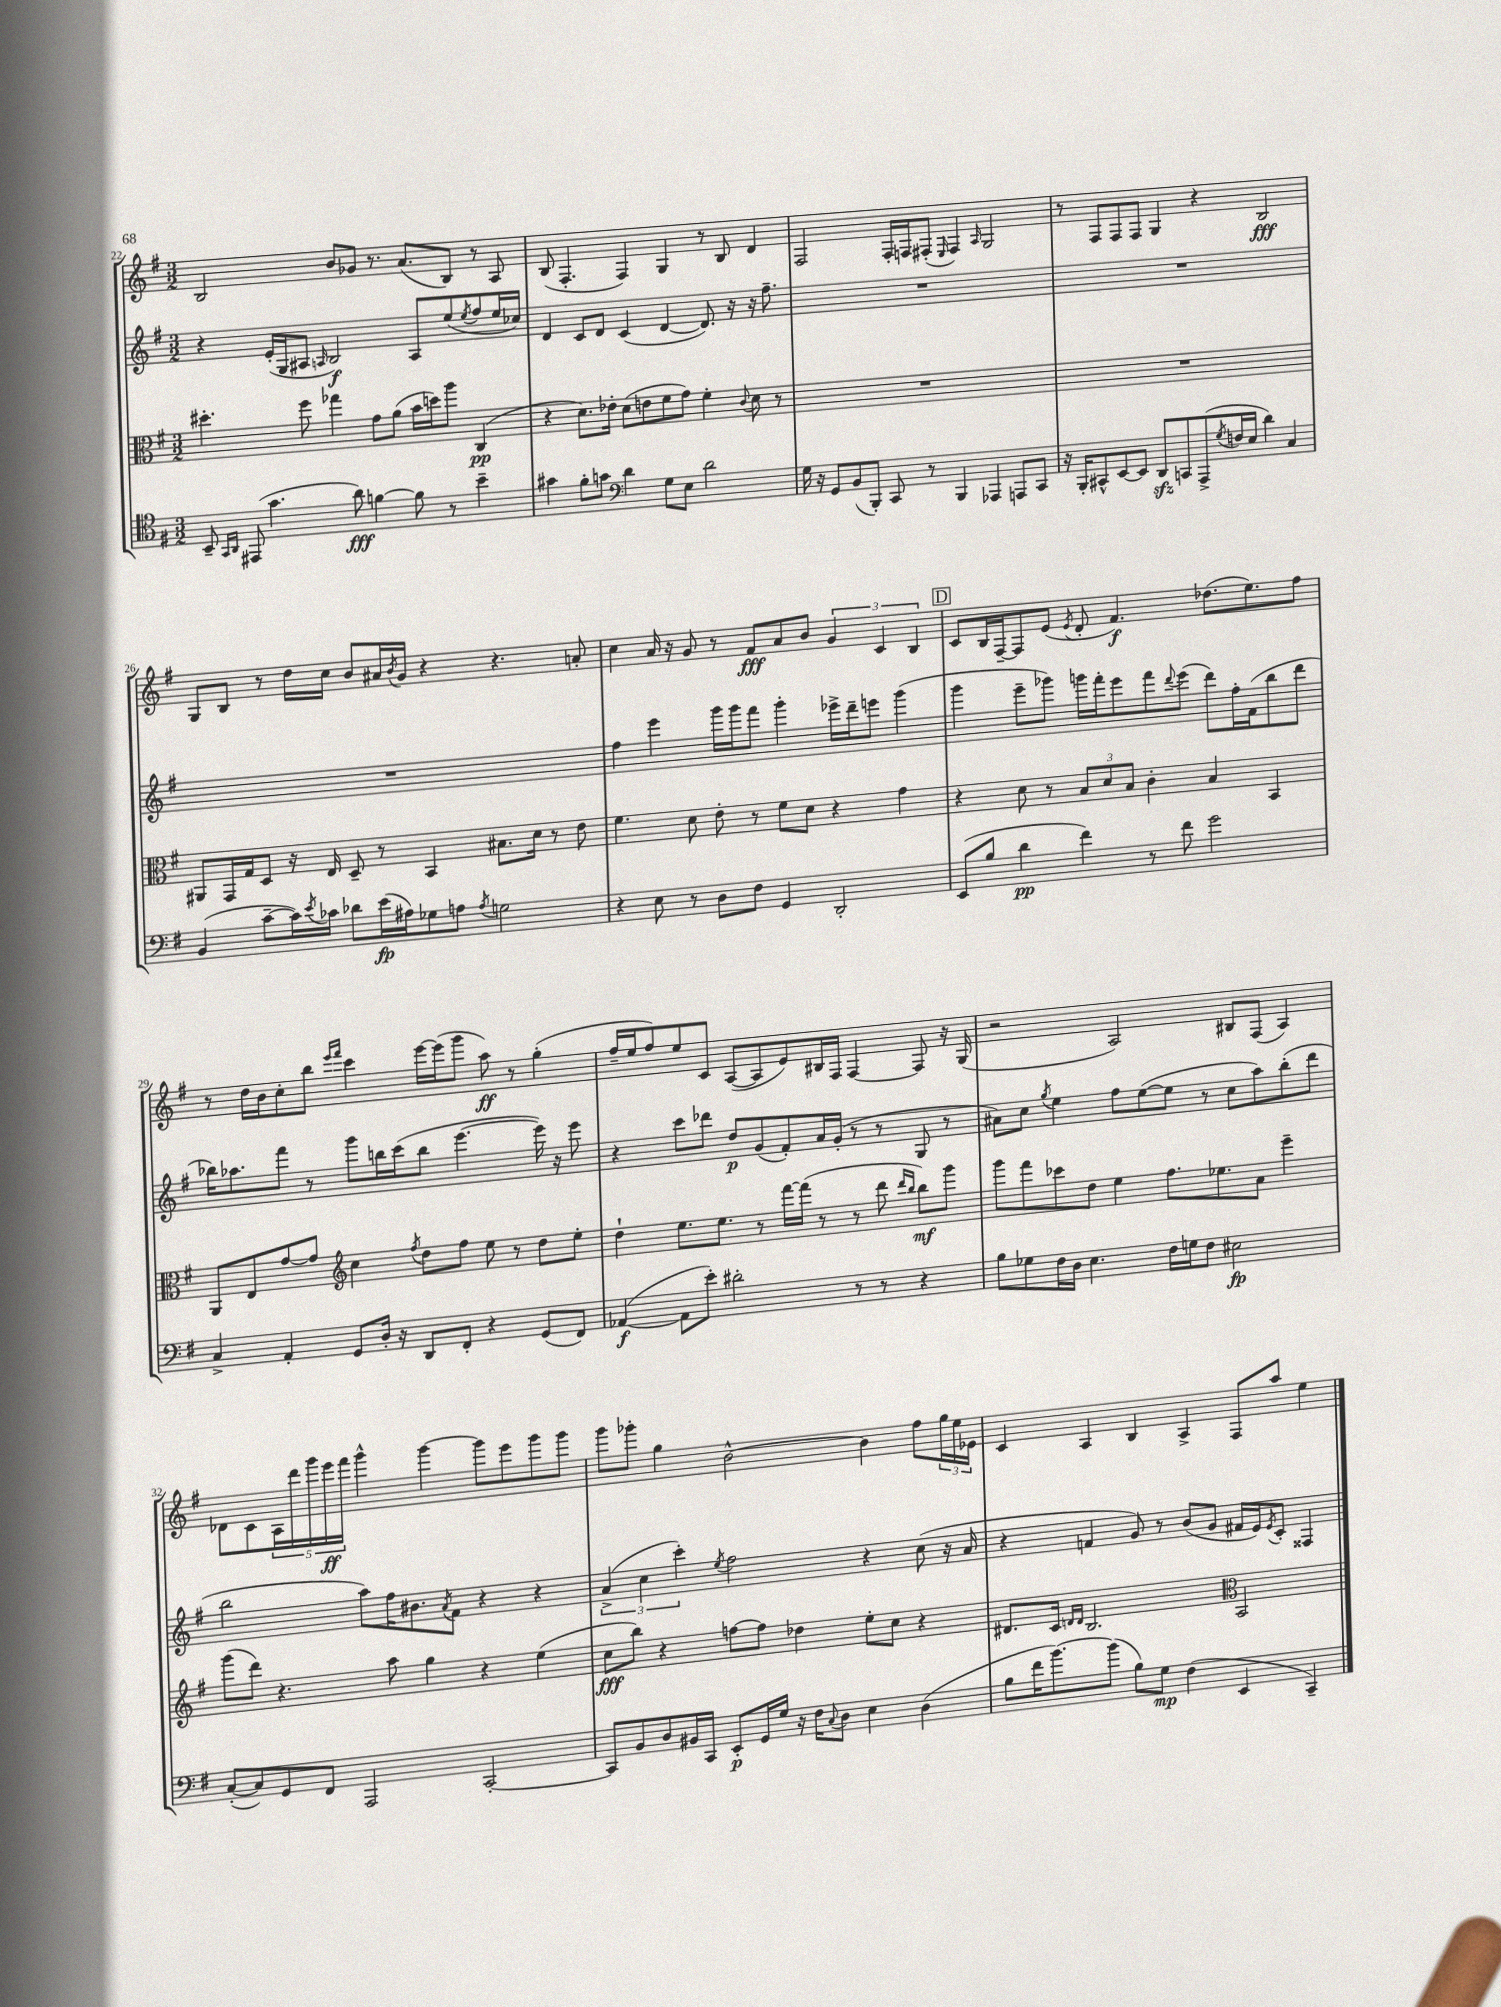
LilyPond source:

<<
\new StaffGroup <<
\new Staff = "s0" {
    \clef treble \key g \major \numericTimeSignature \time 3/2
    b2 b'8 ges'8 r8. a'8.( b8) r8 a8 |
    b8( fis4.-. fis4) g4 r8 b8 d'4 |
    fis2 fis16-. f16 fis8-.( \grace { e16 } fis4) \grace { a16 } g2 |
    r8 fis8 fis8 fis8 g4 r4 b2\fff |
    g8 b8 r8 d''16 c''16 b'8 ais'16 \acciaccatura { b'8 } g'16 r4 r4. a'8-. |
    c''4 a'16 r16 g'8 r8 fis'8\fff a'8 b'8 \tuplet 3/2 { g'4 c'4 b4 } |
    \mark \markup { \box "D" } c'8 b16 fis16~-- fis8 e'8( \acciaccatura { e'8 } d'8-. fis'4.\f) des''8.( e''8.) fis''8 |
    r8 d''16 b'16 c''8-. b''8 \grace { e'''16 fis'''16 } c'''4 e'''16~ e'''16( g'''8 a''8\ff) r8 g''4-.( |
    fis''16-- e''16 fis''8) e''8 c'8 a8~( a8 e'8) bis16 fis16 fis4~ fis8 r16 g16( |
    r2 a2) bis8 fis8( a4) |
    des'8 c'8 \tuplet 5/4 { a16 d'''16 g'''16 e'''16\ff fis'''16 } g'''4-^ g'''4~ g'''8 e'''8 g'''8 g'''8 |
    g'''8 ges'''8-. g''4 b'2~-^ b'4 fis''8 \tuplet 3/2 { g''16 e''16 ees'16 } |
    c'4 a4 b4 a4-> fis8 a''8 e''4 \bar "|." |
}
\new Staff = "s1" {
    \clef treble \key g \major \numericTimeSignature \time 3/2
    r4 e'16-.( g16 ais8 \grace { a16 } b2\f) a8 e''8( \acciaccatura { e''8 } fis''8 e''16 ces''16) |
    d'4 c'8 d'8 c'4( d'4~ d'8.) r16 r16 fis''8.-- |
    R1. |
    R1. |
    R1. |
    fis''4 e'''4 g'''16 g'''16 fis'''8 g'''4-. ees'''16-> d'''16-- e'''8 g'''4( |
    \mark \markup { \box "D" } g'''4 e'''8-- ges'''8) g'''16 fis'''16-. e'''8 fis'''8 \appoggiatura { d'''8 } e'''8( d'''8) fis''16-. fis'16( b''8 d'''8 |
    bes''16) aes''8. fis'''8 r8 g'''8 b''16 c'''16( b''8 e'''4.~ e'''16) r16 e'''8 |
    r4 c'''8 des'''8 d''8\p g'8( fis'8-.) a'16 g'16-.( r8 r8 g8 r8 |
    ais'8) c''8 \acciaccatura { g''8 } e''4 fis''8 e''8~( e''8 r8 c''8 a''8) b''8-.( d'''8 |
    b''2 a''8) fis''16 bis'8. \acciaccatura { a'8 } fis'8 r4 r4 |
    \tuplet 3/2 { a'4->( c''4 c'''4-.) } \acciaccatura { e''8 } fis''2 r4 c''8( r16 a'16 |
    r4 f'4 g'8) r8 b'8( g'8 fis'16 e'16) \acciaccatura { e'8 } c'8-. fisis4 \bar "|." |
}
\new Staff = "s2" {
    \clef alto \key g \major \numericTimeSignature \time 3/2
    dis''4.-. fis''8 ges''4 g'8 a'8( b'16 d''16) a''8 c4\pp( |
    r4 d'8.) ees'16-. d'8( e'8 fis'8 g'8) fis'4-. \appoggiatura { c'8 } d'8 r8 |
    R1. |
    R1. |
    ais,8 g,16 g16 d8 r16 e16 d8-- r8 b,4 bis8. d'16 r8 e'8 |
    fis'4. d'8 e'8-. r8 fis'8 d'8 r4 g'4 |
    \mark \markup { \box "D" } r4 d'8 r8 \tuplet 3/2 { b8 d'8 b8 } c'4-. b4 b,4 |
    a,8 e8 g'8~ g'8 \clef treble c''4 \acciaccatura { fis''8 } d''8 fis''8 e''8 r8 d''8 e''8-. |
    d''4-! e''8. e''8. r8 fis'''16~ fis'''16( r8 r8 d'''8 \grace { d'''16 b''16 } b''8\mf) g'''8 |
    g'''8 fis'''8 ces'''8 d''8 e''4 fis''8. ees''8. a'8 e'''4-- |
    g'''8( d'''8) r4. a''8 g''4 r4 e''4( |
    c''8\fff b''8) r4 f''8~ f''8 des''4 e''8-. c''8 r4 |
    dis'8. c'16 \grace { d'16 d'16 } b2. \clef alto b,2 \bar "|." |
}
\new Staff = "s3" {
    \clef tenor \key g \major \numericTimeSignature \time 3/2
    b,8-- \grace { g,16 a,16 } eis,8( g'4. a'8\fff) f'4~ f'8 r8 b'4-- |
    gis'4 fis'8-. g'8 \clef bass d'4 g8 e8 d'2 |
    g16 r16 g,8 b,8( b,,8-.) c,8 r8 b,,4 aes,,4 a,,8 c,8 |
    r16 b,,16-. cis,8-^ e,8~ e,8 d,8\sfz c,8 a,,8->( \acciaccatura { g8 } f16 e16 d'4) c4 |
    b,4( c'8~-- c'16) \acciaccatura { e'8 } ces'16 des'8 e'16\fp( ais16) ges8 a8 \acciaccatura { a8 } g2 |
    r4 e8 r8 d8 fis8 g,4 d,2-. |
    \mark \markup { \box "D" } e,8( b8 d'4\pp fis'4) r8 fis'8 g'2 |
    c4-> a,4-. g,8 d16-. r16 d,8 fis,8-. r4 g,8( fis,8) |
    aes,4~\f( aes,8 e'8-.) dis'2-. r8 r8 r4 |
    b8 ges8 fis16 d16 e4. fis16 g16 fis8 eis2\fp |
    c8~-.( c8) g,8 fis,8 a,,2 c,2~-. |
    c,8 b,8 d8 bis,16 c,16 e,8-.\p g,16 g16 r16 fis16 \appoggiatura { c8 } d8 e4 d4( |
    b8 fis'16 b'8.~) b'8( b8) g8\mp fis4( e,4 c,4--) \bar "|." |
}
>>
>>
\layout { \context { \Score currentBarNumber = #22 } }
